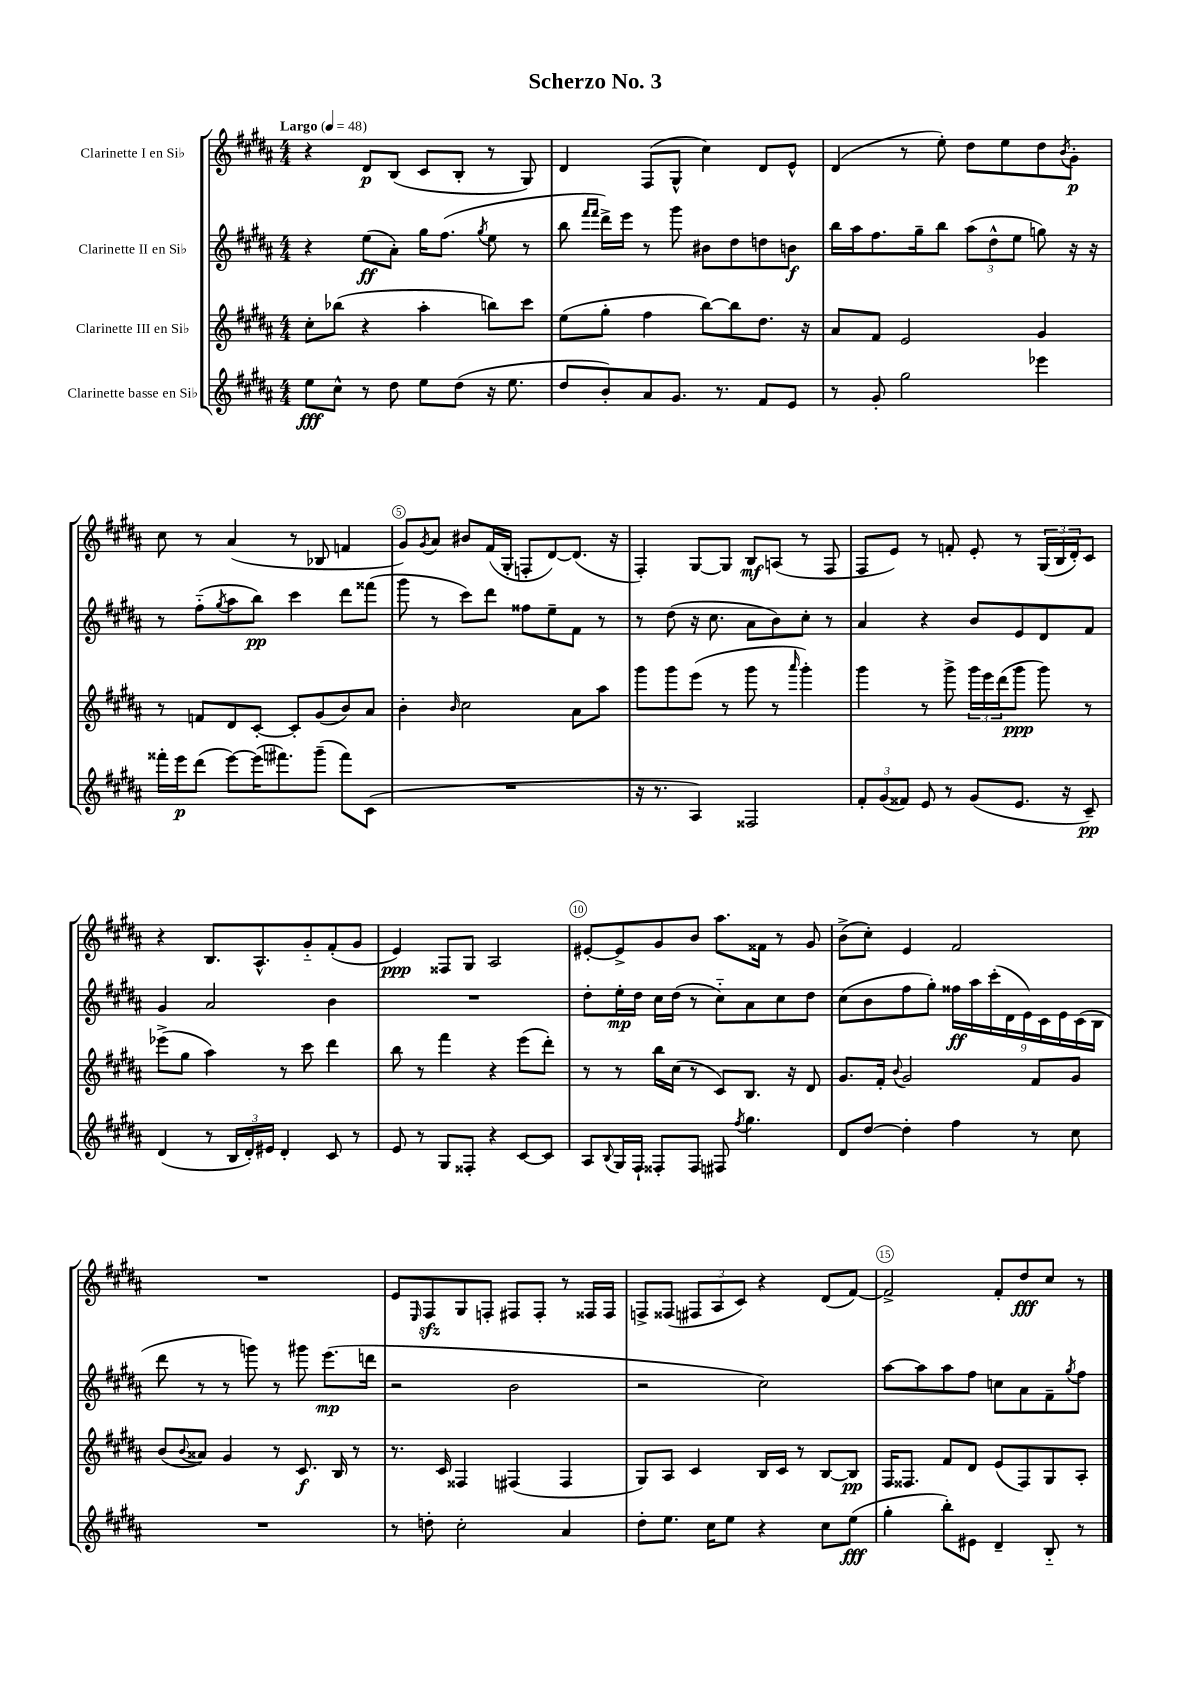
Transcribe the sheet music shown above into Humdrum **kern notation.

**kern	**kern	**kern	**kern
*staff4	*staff3	*staff2	*staff1
*clefG2	*clefG2	*clefG2	*clefG2
*k[f#c#g#d#a#]	*k[f#c#g#d#a#]	*k[f#c#g#d#a#]	*k[f#c#g#d#a#]
*M4/4	*M4/4	*M4/4	*M4/4
*MM48	*MM48	*MM48	*MM48
8ee\L	8cc#'\L	4r	4r
8cc#^^\J	(8bb-\J	.	.
8r	4r	(8ee\L	8d#/L
8dd#\	.	8a#'\J)	(8B/J
8ee\L	4aa#'\	16gg#\LK	8c#/L
.	.	(8.ff#\J	.
(8dd#\J	.	.	8B'/J
.	.	8qgg#/	.
16r	8bb\L)	8ee\	8r
8.ee\	.	.	.
.	8ccc#\J	8r	8G#/)
=	=	=	=
8dd#/L	(8ee\L	8bb\	4d#/
.	.	16qqfff#/LL	.
.	.	16qqfff#/JJ	.
8b'/)	8gg#'\J	16ddd#^\LL)	.
.	.	16eee\JJ	.
8a#/	4ff#\	8r	(8F#/L
8.g#/J	.	8ggg#\	8G#^^/J
.	[8bb\L)	8b#\L	4cc#\)
8.r	.	.	.
.	8bb\]	8dd#\	.
8f#/L	8.dd#\J	8dd\	8d#/L
8e/J	.	8b\J	8e^^/J
.	16r	.	.
=	=	=	=
8r	8a#/L	16bb\LL	(4d#/
.	.	16aa#\J	.
8g#'/	8f#/J	8.ff#\	.
2gg#\	2e/	.	8r
.	.	16gg#~\k	.
.	.	8bb\J	8ee'\)
.	.	(12aa#\L	8dd#\L
.	.	12dd#^^\	.
.	.	.	8ee\
.	.	12ee\J	.
4eee-\	4g#/	8gg\)	8dd#\
.	.	.	8qb/
.	.	16r	8g#'\J
.	.	16r	.
=	=	=	=
16fff##'\LL	8r	8r	8cc#\
16eee\J	.	.	.
(8ddd#\J	8f/L	(8ff#'~\L	8r
.	.	8qgg#/	.
[8eee\L)	8d#/	8aa#\	(4a#/
(16eee\]K	[8c#'/J	8bb\J)	.
8.fff#\)	.	.	.
.	8c#'/]L	4ccc#\	8r
(8ggg#~\J	(8g#/	.	8B-/
8fff#\L)	8b/)	8ddd#\L	4f/
(8c#\J	8a#/J	(8fff##\J	.
=	=	=	=
1r	4b'\	8ggg#\	8g#/L)
.	.	.	8qg#/
.	.	8r	8a#/J
.	16qqb/	.	.
.	2cc#\	8ccc#\L)	8b#/L
.	.	8ddd#\J	(16f#/L
.	.	.	16G#'/JJ
.	.	8ff##\L	8F'/L
.	.	8ee~\	[8d#/)
.	8a#\L	8f#\J	(8.d#/]J
.	8aa#\J	8r	.
.	.	.	16r
=	=	=	=
16r	8ggg#\L	8r	4F#'/)
8.r	.	.	.
.	8ggg#\	(8dd#\	.
4A#/)	(8eee\J	16r	[8G#/L
.	.	8.cc#\	.
.	8r	.	8G#/]J
2F##/	8ggg#\	8a#\L	8B/L
.	8r	8b\)	(8A/J
.	16qqaaa#/	.	.
.	4ggg#'\)	8cc#'\J	8r
.	.	8r	8F#/
=	=	=	=
12f#'/L	4ggg#\	4a#/	8F#/L
(12g#/	.	.	.
.	.	.	8e/J)
12f##/J)	.	.	.
8e/	8r	4r	8r
8r	8ggg#^\	.	8f'/
(8g#/L	24ggg#\LL	8b/L	8e'/
.	24eee\	.	.
.	(24ddd#\J	.	.
8.e/J	8ggg#\J	8e/	8r
.	8ggg#\)	8d#/	(24G#/LL
.	.	.	24B/
16r	.	.	.
.	.	.	24d#'/J)
8c#~/)	8r	8f#/J	8c#/J
=	=	=	=
(4d#/	(8eee-^\L	4g#/	4r
.	8gg#\J	.	.
8r	4aa#\)	2a#/	8.B/L
24B/LL	.	.	.
24d#'/)	.	.	.
.	.	.	8.A#^^/
24e#/JJ	.	.	.
4d#'/	8r	.	.
.	8ccc#\	.	8g#'~/
8c#/	4ddd#\	4b\	(8f#'/
8r	.	.	8g#/J
=	=	=	=
8e/	8bb\	1r	4e/)
8r	8r	.	.
8G#/L	4fff#\	.	8F##/L
8F##'/J	.	.	8G#/J
4r	4r	.	2A#/
[8c#/L	(8eee\L	.	.
8c#/]J	8ddd#'\J)	.	.
=	=	=	=
8A#/L	8r	8dd#'\L	[8e#'/L
8qqB/	.	.	.
16G#/L	8r	16ee'\L	8e#^/]
16F#`/JJ	.	16dd#\JJ	.
8F##'/L	16bb\LL	16cc#\LL	8g#/
.	(16cc#\JJ	(16dd#\JJ	.
8F##/J	8r	8r	8b/J
8F#/	8c#/L)	8cc#'~\L)	8.aa#\L
8qff#/	.	.	.
4.gg#\	8.B/J	8a#\	.
.	.	.	16f##\Jk
.	.	8cc#\	8r
.	16r	.	.
.	8d#/	8dd#\J	8g#/
=	=	=	=
8d#/L	8.g#/L	(8cc#\L	(8b^\L
[8dd#/J	.	8b\	8cc#'\J)
.	16f#'/Jk	.	.
.	8qqb/	.	.
4dd#'\]	2g#/	8ff#\	4e/
.	.	8gg#'\J)	.
4ff#\	.	18ff##\LL	2f#/
.	.	18aa#\	.
.	.	(18ccc#'\	.
.	.	18d#\	.
.	.	18e\)	.
8r	8f#/L	.	.
.	.	18c#\	.
.	.	18e\	.
8cc#\	8g#/J	.	.
.	.	(18c#\	.
.	.	18B\JJ	.
=	=	=	=
1r	(8b/L	8ddd#\	1r
.	8qqb/	.	.
.	8a##/J)	8r	.
.	4g#/	8r	.
.	.	8ggg\)	.
.	8r	8r	.
.	8.c#/	8ggg#\	.
.	.	(8.eee\L	.
.	16B/	.	.
.	8r	.	.
.	.	16ddd\Jk	.
=	=	=	=
8r	8.r	2r	8e/L
.	.	.	16qqE/
8dd'\	.	.	8F#/
.	16c#/	.	.
2cc#'\	4F##/	.	8G#/
.	.	.	8F'/J
.	(4F#/	2b\	8F#/L
.	.	.	8F#'/J
4a#/	4F#/	.	8r
.	.	.	16F##/LL
.	.	.	16F##/JJ
=	=	=	=
8dd#'\L	8G#/L)	2r	8F^/L
8.ee\J	8A#/J	.	(8F##/J
.	4c#/	.	12F#/L
16cc#\LK	.	.	.
.	.	.	12A#/
8ee\J	.	.	.
.	.	.	12c#/J)
4r	16B/LL	2cc#\)	4r
.	16c#/JJ	.	.
.	8r	.	.
8cc#\L	[8B/L	.	(8d#/L
(8ee\J	8B/]J	.	[8f#/J)
=	=	=	=
4gg#'\	16F#/LK	[8aa#\L	2f#^/]
.	8.F##/J	.	.
.	.	8aa#\]	.
8bb'\L)	8f#/L	8aa#\	.
8e#\J	8d#/J	8ff#\J	.
4d#~/	(8e/L	8cc\L	8f#'/L
.	8F##/)	8a#\	8dd#/
8B'~/	8G#/	8f#~\	8cc#/J
.	.	8qgg#/	.
8r	8A#'/J	8ff#\J	8r
==	==	==	==
*-	*-	*-	*-
